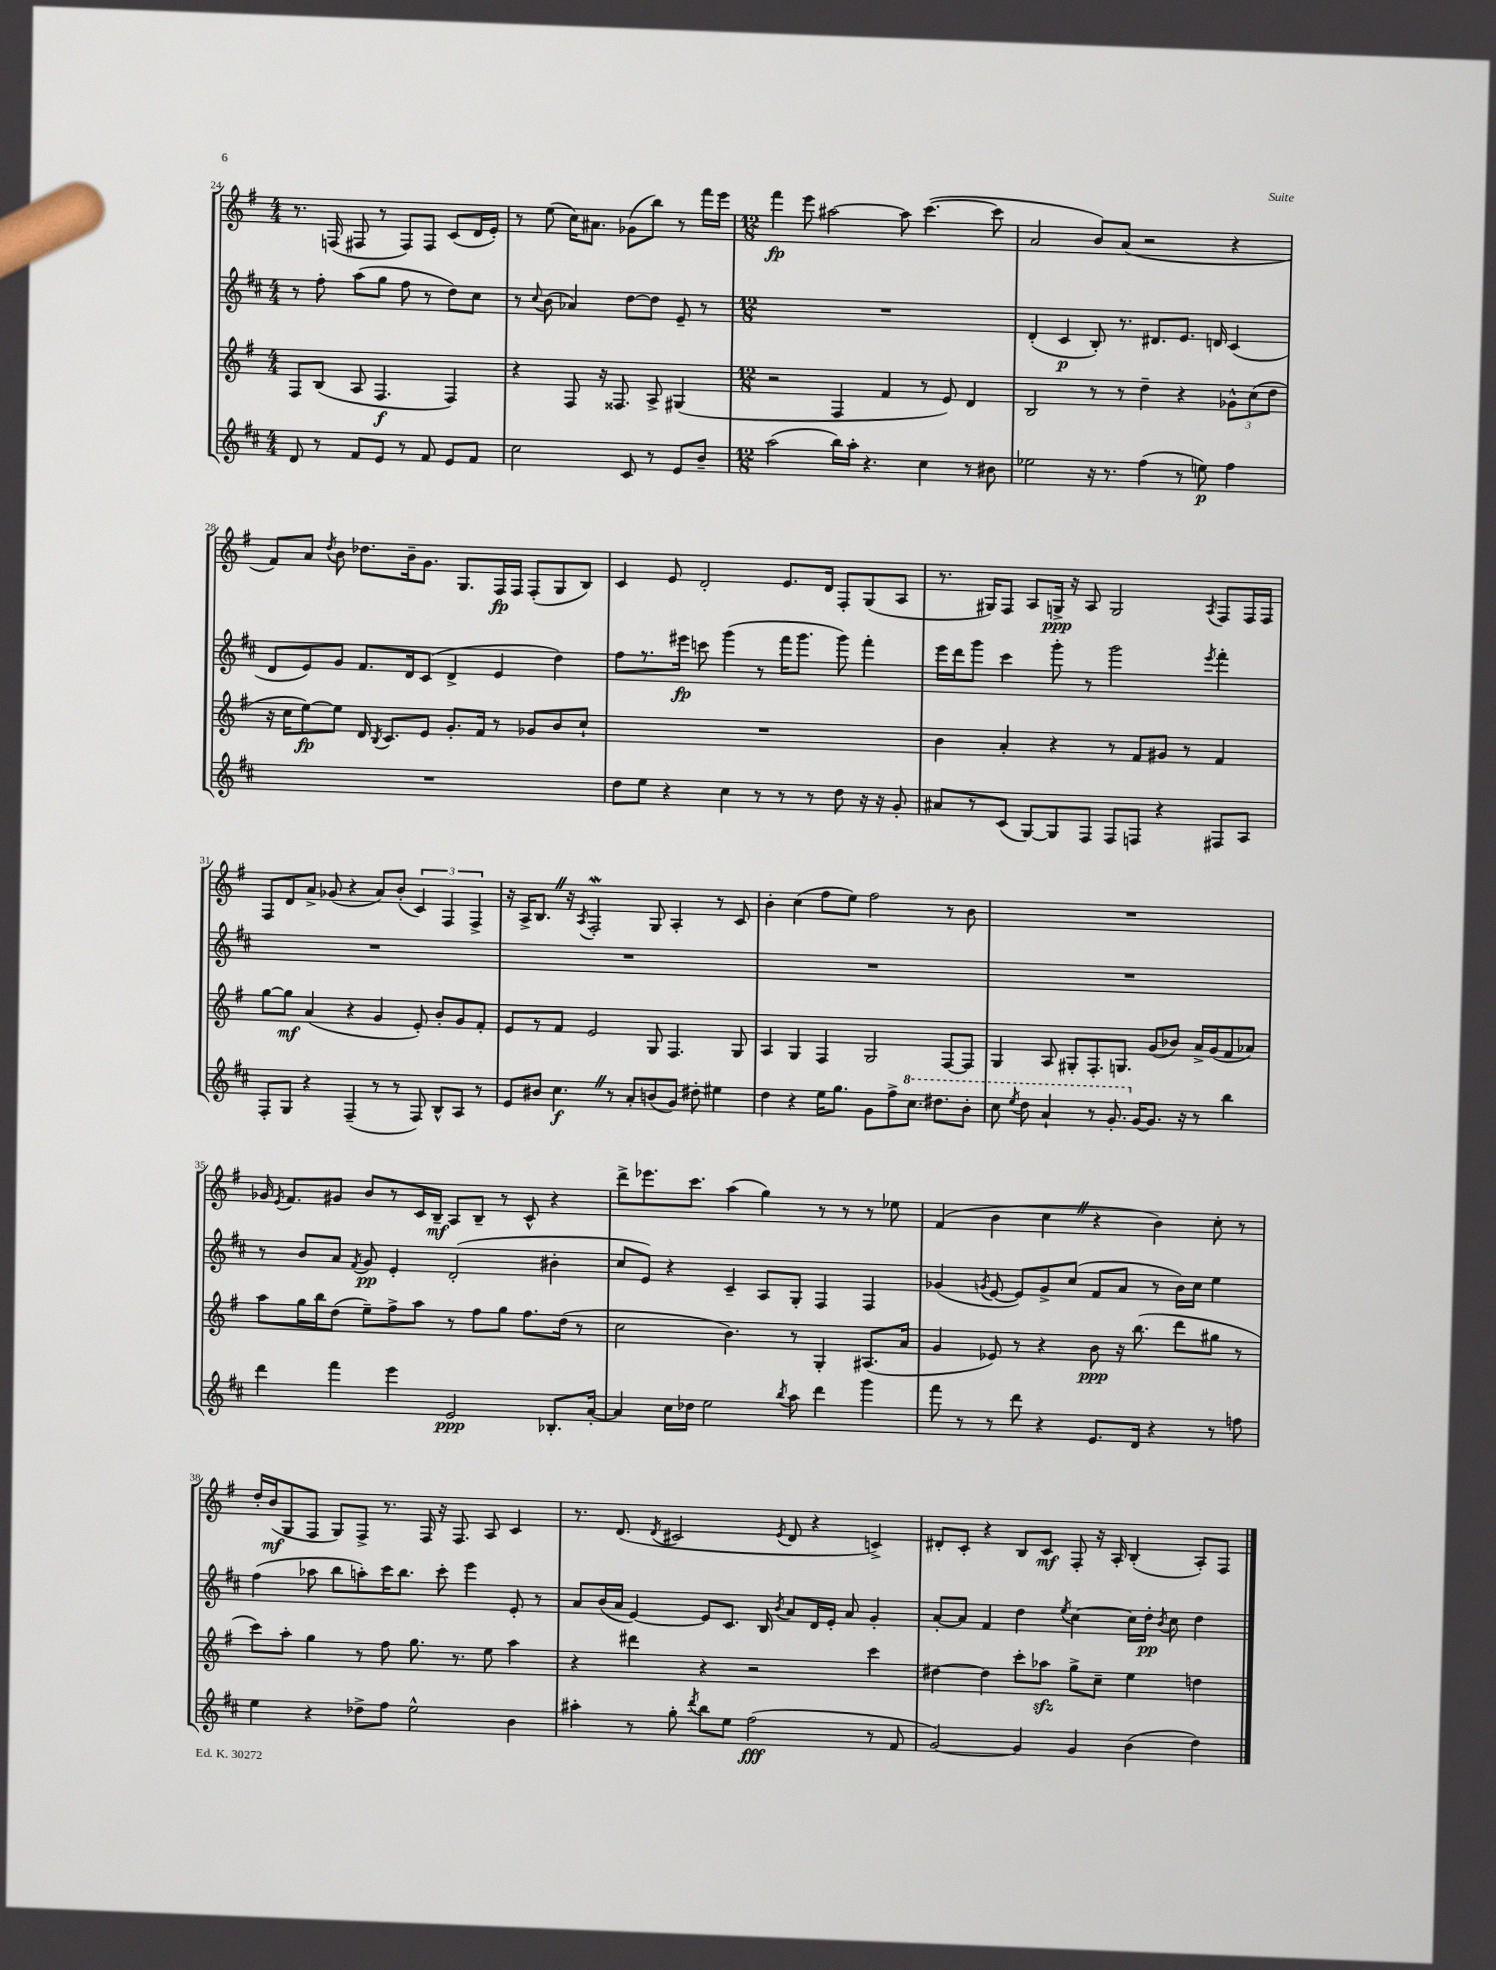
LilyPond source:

<<
\new StaffGroup <<
\new Staff = "s0" {
    \clef treble \key g \major \numericTimeSignature \time 4/4
    \autoBeamOff r8. f16( fis8 r8 fis8[) fis8] c'8[( d'16 e'16]-.) |
    r8 e''8( c''16[) ais'8.] ges'8[( b''8]) r8 fis'''16[ e'''16] |
    \numericTimeSignature \time 12/8 fis'''4\fp e'''8 ais''2~ ais''8 c'''4.~( c'''8 |
    a'2 b'8[) a'8]( r2 r4 |
    fis'8[) a'8] \acciaccatura { d''8 } b'8 des''8.[ b'16-- g'8.] g8.[ fis16\fp fis16] fis8[-.( g8 b8]) |
    c'4 e'8 d'2-. e'8.[ d'16] fis8[-. g8( a8] |
    r8. gis16[) fis8] a8[ g16]->\ppp r16 a8 g2 \acciaccatura { a8 } fis8[ fis16 fis16] |
    fis8[ d'8 a'8]-> ges'8( r4 a'8[) b'8]-.( \tuplet 3/2 { c'4) fis4 fis4-> } |
    r16 a16[-> b8.] \once \override BreathingSign.text = \markup { \musicglyph "scripts.caesura.straight" } \breathe r16 \acciaccatura { a8 } fis2-.\mordent g8 a4-. r8 c'8 |
    b'4-. c''4( fis''8[ e''8]) fis''2 r8 b'8 |
    R1. |
    ges'16 \acciaccatura { e'8 } fis'8.[ gis'8] b'8[ r8 c'16 b16]--\mf a8[ b8]-- r8 c'8-^ r4 |
    d'''8[-> ees'''8. c'''8.] a''4( g''4) r8 r8 r8 ees''8 |
    fis'4( b'4 c''4 \once \override BreathingSign.text = \markup { \musicglyph "scripts.caesura.straight" } \breathe r4 b'4) c''8-. r8 |
    d''16[-. b'16\mf( g8 fis8] g8[) fis8]-> r8. fis16 r16 fis8. a8 c'4 |
    r8. d'8.( \acciaccatura { d'8 } cis'2 \acciaccatura { e'8 } d'8 r4 c'4->) |
    dis'8[-. c'8]-. r4 b8[ c'8]\mf fis8-. r16 a16-. b4-.( a8[-.) fis8] \bar "|." |
}
\new Staff = "s1" {
    \clef treble \key d \major \numericTimeSignature \time 4/4
    \autoBeamOff r8 fis''8-. a''8[( g''8] fis''8 r8 d''8[) cis''8] |
    r8 \appoggiatura { cis''8 } b'8( aes'4) d''8[~ d''8] e'8-- r8 |
    \numericTimeSignature \time 12/8 R1. |
    d'4-.( cis'4\p b8-.) r8. dis'8.[ e'8.] d'16 cis'4( |
    d'8[ e'8) g'8] fis'8.[ d'16 cis'8]( d'4-> e'4 d''4) |
    fis''8[ r8. eis'''16]\fp c'''8 g'''4( r8 fis'''16[ g'''8.] g'''8) fis'''4-. |
    e'''16[ d'''16 g'''8] cis'''4 g'''8-. r8 g'''2 \acciaccatura { e'''8 } fis'''4-. |
    R1. |
    R1. |
    R1. |
    R1. |
    r8 b'8[ a'8] \acciaccatura { fis'8 } g'8\pp e'4-. d'2-.( bis'4-. |
    cis''8[ e'8]) r4 cis'4-- a8[ g8]-. fis4 fis4 |
    ges'4( \acciaccatura { g'8 } e'8~ e'8[) g'8-> cis''8]( fis'8[ a'8] r8 b'16[) cis''16] e''4 |
    fis''4( aes''8 b''8[ a''8-.) cis'''16 b''8.] cis'''8-. e'''4 e'8-. r8 |
    a'8[ b'16( a'16] e'4~) e'8[ cis'8.] b16 \acciaccatura { b'8 } a'8[ d'16 e'16]-. a'8 g'4-. |
    a'8[~-. a'8] fis'4 d''4 \acciaccatura { e''8 } cis''4~ cis''16[ d''16]-.\pp \acciaccatura { b'8 } cis''8 d''4 \bar "|." |
}
\new Staff = "s2" {
    \clef treble \key g \major \numericTimeSignature \time 4/4
    \autoBeamOff fis8[ b8]( a8 fis4.\f fis4) |
    r4 fis8 r16 fisis8. a8-> gis4( |
    \numericTimeSignature \time 12/8 r2 fis4 fis'4 r8 e'8) d'4 |
    b2 r8 r8 d''4-- r4 \tuplet 3/2 { ges'8[-^ c''8( d''8] } |
    r16 c''16[ e''8~\fp) e''8] d'16 \acciaccatura { b8 } c'8.[ e'8] g'8.[-. fis'16] r8 ges'8[ b'8 c''8]-! |
    R1. |
    b'4 a'4-. r4 r8 fis'8[ gis'8] r8 fis'4 |
    g''8[~ g''8]\mf a'4( r4 g'4 e'8-.) b'8[-. g'8 fis'8]-. |
    e'8[ r8 fis'8] e'2 g8 fis4. g8 |
    a4 g4 fis4 g2 fis8[~ fis8] |
    g4 a8 gis8[-. fis8.-. g8.] g'8[( bes'8]) a'16[-> g'16( fis'8 aes'8]) |
    a''8[ g''16 b''16 d''8]( e''8[--) fis''8-> a''8] r8 fis''8[ g''8] fis''8.[ d''16]( r8 |
    c''2 b'4.) r8 g4-. ais8.[( a'16] |
    g'4 ees'8) r8 r4 b'8\ppp r16 b''8.( d'''8[ gis''8] r8 |
    c'''8[) a''8]-. g''4 r8 fis''8 g''8. r8. e''8 a''4 |
    r4 dis'''4 r4 r2 c'''4 |
    dis''4~ dis''4 c'''8[-. aes''8]\sfz g''8[-> c''8]-- e''4 d''4 \bar "|." |
}
\new Staff = "s3" {
    \clef treble \key d \major \numericTimeSignature \time 4/4
    \autoBeamOff d'8 r8 fis'8[ e'8] r8 fis'8 e'8[ fis'8] |
    cis''2 cis'8 r8 e'8[ b'8]-- |
    \numericTimeSignature \time 12/8 a''2( b''16[) a''16]-. r4. cis''4 r8 bis'8 |
    ees''2 r16 r8. fis''4( r8 e''8\p) fis''4 |
    R1. |
    d''8[ e''8] r4 cis''4 r8 r8 r8 d''8 r16 r16 g'8-. |
    ais'8[ r8 cis'8]( g8[~) g8 fis8] fis8[ f8] r4 fis8[ a8] |
    fis8[-. g8] r4 fis4--( r8 r8 fis8) b8[-^ a8] r8 |
    e'8[ bis'8] cis''4.\f \once \override BreathingSign.text = \markup { \musicglyph "scripts.caesura.straight" } \breathe r8 a'8[-. b'8( g'8]) dis''8-. eis''4 |
    d''4 r4 e''16[ g''8.] g'8[ fis''8-> \ottava #1 cis'''8.] dis'''8.[ b''8]-. |
    cis'''8 \acciaccatura { e'''8 } d'''8 a''4-! r8 g''8.-. \ottava #0 g'16[~ g'8.] r16 r8 b''4 |
    d'''4 fis'''4 e'''4 e'2\ppp bes8.[-. a'16]~-. |
    a'4 cis''16[ des''16] e''2 \acciaccatura { b''8 } a''8 d'''4 g'''4 |
    fis'''8 r8 r8 d'''8 r4 e'8.[ d'16] r4 r8 f''8 |
    e''4 r4 des''8[-> fis''8] e''2-^ b'4 |
    ais''4-. r8 g''8-. \acciaccatura { d'''8 } b''8[ e''8] fis''2\fff( r8 fis'8 |
    g'2~) g'4 g'4 b'4( d''4) \bar "|." |
}
>>
>>
\layout { \context { \Score currentBarNumber = #24 } }
